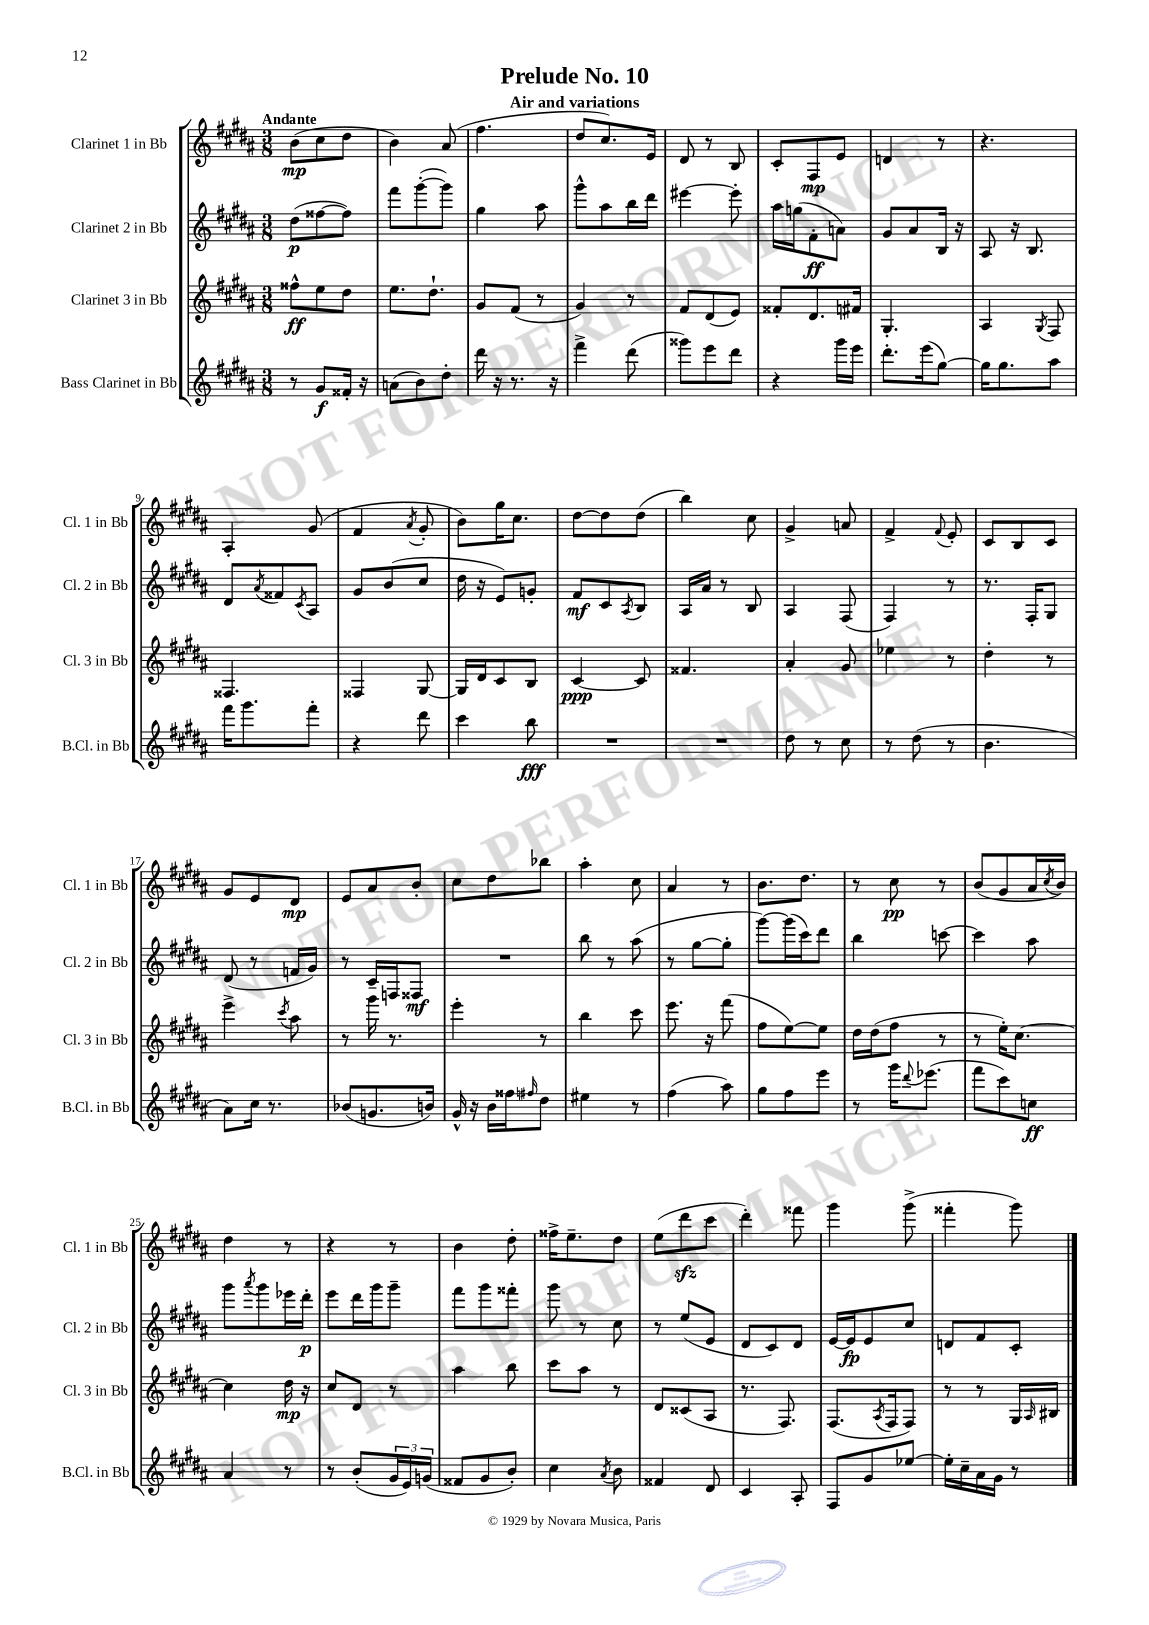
\header { title = "Prelude No. 10" subtitle = "Air and variations" }
<<
\new StaffGroup <<
\new Staff = "s0" \with { instrumentName = "Clarinet 1 in Bb" shortInstrumentName = "Cl. 1 in Bb" } {
    \clef treble \key b \major \numericTimeSignature \time 3/8 \tempo "Andante"
    b'8\mp( cis''8 dis''8 |
    b'4) ais'8( |
    fis''4. |
    dis''8 cis''8.) e'16 |
    dis'8 r8 b8 |
    cis'8-. fis8\mp e'8 |
    d'4 r8 |
    r4. |
    ais4-. gis'8( |
    fis'4 \acciaccatura { ais'8 } gis'8-. |
    b'8) gis''16 cis''8. |
    dis''8~ dis''8 dis''8( |
    b''4) cis''8 |
    gis'4-> a'8 |
    fis'4-> \appoggiatura { fis'8 } e'8-. |
    cis'8 b8 cis'8 |
    gis'8 e'8 dis'8\mp |
    e'8 ais'8 b'8-. |
    cis''8 dis''8 bes''8 |
    ais''4-. cis''8 |
    ais'4 r8 |
    b'8. dis''8. |
    r8 cis''8\pp r8 |
    b'8( gis'8 ais'16 \acciaccatura { cis''8 } b'16) |
    dis''4 r8 |
    r4 r8 |
    b'4 dis''8-. |
    fisis''16-> e''8.-- dis''8 |
    e''8( dis'''8\sfz cis'''8 |
    dis'''4-.) fisis'''8 |
    gis'''4 gis'''8->( |
    fisis'''4-. gis'''8) \bar "|." |
}
\new Staff = "s1" \with { instrumentName = "Clarinet 2 in Bb" shortInstrumentName = "Cl. 2 in Bb" } {
    \clef treble \key b \major \numericTimeSignature \time 3/8
    dis''8\p( fisis''8~ fisis''8) |
    fis'''8 gis'''8~-.( gis'''8) |
    gis''4 ais''8 |
    gis'''8-^ ais''8 b''16 dis'''16 |
    eis'''4~ eis'''8-. |
    ais''16 g''16( fis'8-.\ff a'8) |
    gis'8 ais'8 b16 r16 |
    ais8 r16 b8. |
    dis'8 \acciaccatura { ais'8 } fisis'8 \acciaccatura { cis'8 } ais8 |
    gis'8 b'8( cis''8 |
    dis''16 r16 e'8) g'8-. |
    fis'8\mf cis'8 \acciaccatura { ais8 } b8 |
    ais16 ais'16 r8 b8 |
    ais4 fis8( |
    fis4) r8 |
    r8. fis16-. gis8 |
    dis'8( r8 f'16 gis'16) |
    r8 cis'16-- f16 fisis8\mf |
    R4. |
    b''8 r8 ais''8( |
    r8 gis''8~ gis''8-. |
    gis'''8~) gis'''16( cis'''16) dis'''8 |
    b''4 c'''8~ |
    c'''4 ais''8 |
    gis'''8 \acciaccatura { ais'''8 } gis'''8 ees'''16 dis'''16-.\p |
    e'''8 dis'''16 gis'''16 gis'''8-- |
    fis'''8 gis'''8 fisis'''8-. |
    gis'''8 r8 cis''8 |
    r8 e''8( e'8 |
    dis'8 cis'8) dis'8 |
    e'16~ e'16\fp e'8 cis''8 |
    d'8 fis'8 cis'8-. \bar "|." |
}
\new Staff = "s2" \with { instrumentName = "Clarinet 3 in Bb" shortInstrumentName = "Cl. 3 in Bb" } {
    \clef treble \key b \major \numericTimeSignature \time 3/8
    fisis''8-^\ff e''8 dis''8 |
    e''8. dis''8.-! |
    gis'8 fis'8( r8 |
    gis'4) r8 |
    fis'8 dis'8( e'8) |
    fisis'8-. dis'8. fis'16 |
    gis4.-. |
    ais4 \acciaccatura { gis8 } fis8 |
    fisis4. |
    fisis4 gis8~ |
    gis16 dis'16 cis'8 b8 |
    cis'4~\ppp cis'8 |
    fisis'4. |
    ais'4-. gis'8 |
    ees''4 r8 |
    dis''4-. r8 |
    e'''4-> \acciaccatura { cis'''8 } ais''8 |
    r8 gis'''16 r8. |
    e'''4-. r8 |
    b''4 cis'''8 |
    e'''8. r16 fis'''8( |
    fis''8 e''8~) e''8 |
    dis''16 dis''16( fis''8 r8 |
    r8 e''16-.) cis''8.~ |
    cis''4 dis''16\mp r16 |
    cis''8 dis'8 r8 |
    ais''4 b''8 |
    cis'''8 ais''8 r8 |
    dis'8 cisis'8( ais8 |
    r8. fis8.) |
    fis8.( \acciaccatura { ais8 } fis16 fis8) |
    r8 r8 gis16 \grace { ais16 } bis16 \bar "|." |
}
\new Staff = "s3" \with { instrumentName = "Bass Clarinet in Bb" shortInstrumentName = "B.Cl. in Bb" } {
    \clef treble \key b \major \numericTimeSignature \time 3/8
    r8 gis'8\f fisis'16-. r16 |
    a'8( b'8) dis''8-. |
    dis'''16 r16 r8. r16 |
    fis'''4-> dis'''8( |
    gisis'''8) e'''8 dis'''8 |
    r4 gis'''16 e'''16 |
    dis'''8.-. e'''16( gis''8~) |
    gis''16 gis''8. ais''8 |
    fis'''16 gis'''8. fis'''8-. |
    r4 dis'''8 |
    cis'''4 b''8\fff |
    R4. |
    R4. |
    dis''8 r8 cis''8 |
    r8 dis''8( r8 |
    b'4. |
    ais'8) cis''16 r8. |
    bes'8( g'8. b'16) |
    gis'16-^ r16 b'16 fisis''16 \grace { fis''16 } dis''8 |
    eis''4 r8 |
    fis''4( ais''8) |
    gis''8 fis''8 e'''8 |
    r8 gis'''16 \appoggiatura { dis'''8 } ees'''8.( |
    fis'''8 cis'''8) c''8\ff |
    ais'4 r8 |
    r8 b'8-.( \tuplet 3/2 { gis'16 e'16) g'16( } |
    fisis'8 gis'8 b'8-.) |
    cis''4 \acciaccatura { ais'8 } b'8 |
    fisis'4 dis'8 |
    cis'4 ais8-. |
    fis8 gis'8 ees''8~ |
    ees''16-. cis''16-- ais'16 gis'16 r8 \bar "|." |
}
>>
>>
